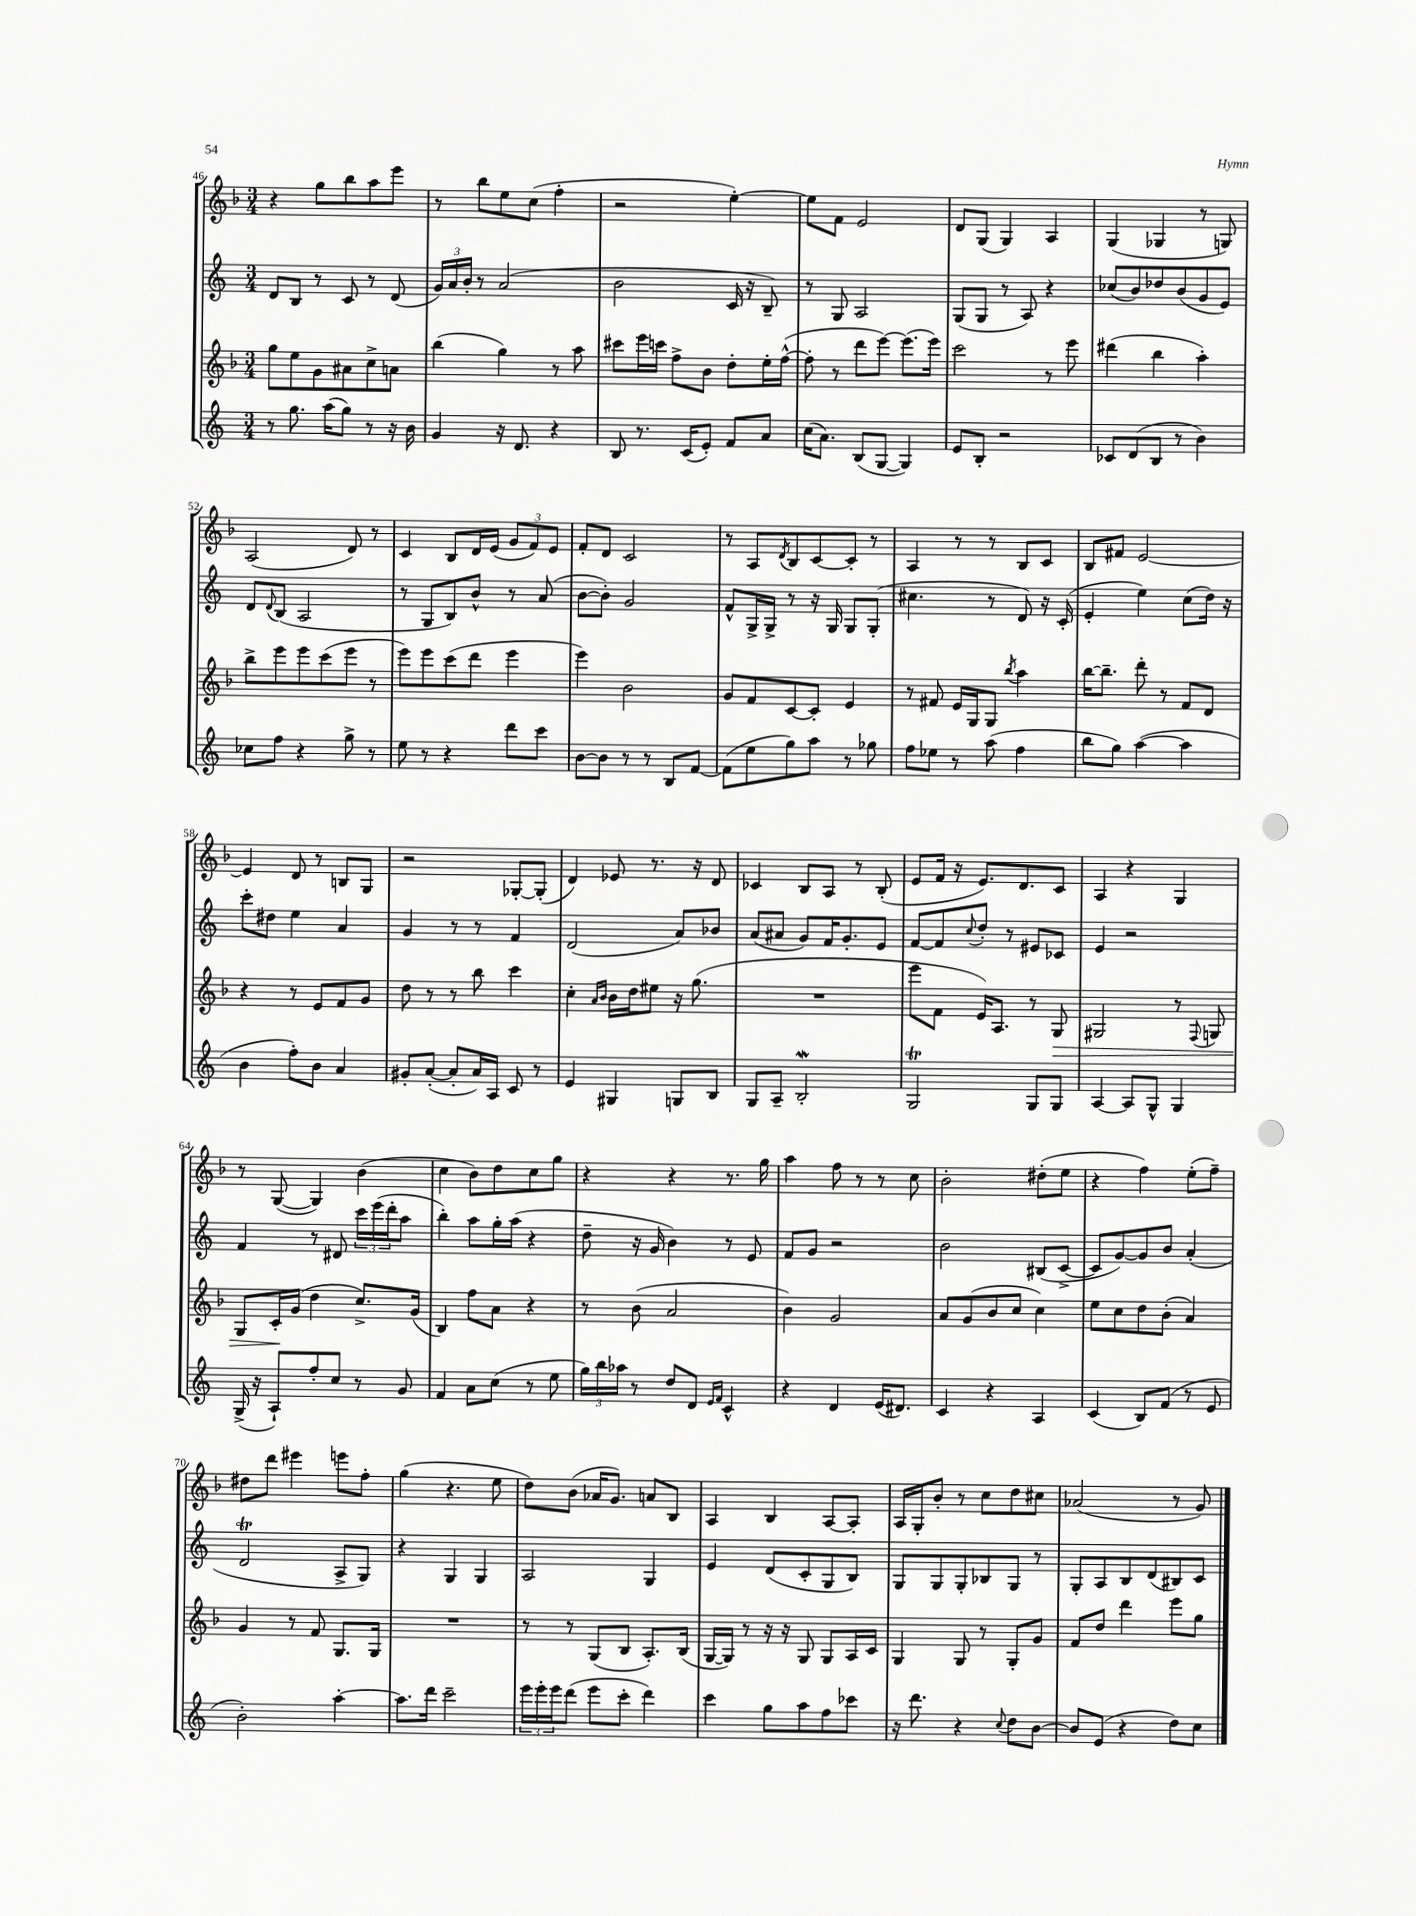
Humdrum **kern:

**kern	**kern	**kern	**kern
*staff4	*staff3	*staff2	*staff1
*clefG2	*clefG2	*clefG2	*clefG2
*k[]	*k[b-]	*k[]	*k[b-]
*M3/4	*M3/4	*M3/4	*M3/4
8r	8gg\L	8d/L	4r
8.gg\	8ee\	8B/J	.
.	8g\	8r	8gg\L
(16aa\LK	.	.	.
8gg\J)	8a#\	8c/	8bb-\
8r	8cc^\	8r	8aa\
16r	8a\J	(8d/	8eee\J
16b\	.	.	.
=	=	=	=
4g/	(4bb-\	24g/LL)	8r
.	.	24a/	.
.	.	24b'/JJ	.
.	.	8r	8bb-\L
16r	4gg\)	(2a/	8ee\
8.d/	.	.	.
.	.	.	(8cc\J
4r	8r	.	4ff'\
.	8aa\	.	.
=	=	=	=
8B/	8ccc#\L	2b\	2r
8.r	16eee\L	.	.
.	16ccc\JJ	.	.
.	8ff^\L	.	.
(16c/LK	.	.	.
8e'/J)	8b-\J	.	.
8f/L	8dd'\L	16c/	[4ee'\)
.	.	16r	.
8a/J	16ee'\L	8B~/)	.
.	([16ff^^\JJ	.	.
=	=	=	=
(16cc\LK	8ff'\]	8r	8ee\]L
8.a\J)	.	.	.
.	8r	8G/	8f\J
(8B/L	8ddd\L	2A/	2e/
[8G/J	[8eee\J)	.	.
4G/])	(8.eee\]L	.	.
.	16eee\Jk)	.	.
=	=	=	=
8e/L	2ccc\	(8G/L	8d/L
8B'/J	.	8G/J	(8G/J
2r	.	8r	4G/)
.	.	8A/)	.
.	8r	4r	4A/
.	8eee\	.	.
=	=	=	=
8c-/L	(4ddd#\	(8cc-/L	(4G/
(8d/	.	8b/)	.
8B/J	4bb-\	8dd-/	4G-/
8r	.	(8b/	.
4b\)	4aa'\)	8g/	8r
.	.	8e/J)	8G/)
=	=	=	=
8cc-\L	8bb-^\L	8d/L	(2A/
.	.	8qqd/	.
8ff\J	8eee\	(8B/J	.
4r	8eee\	2A/	.
.	(8ccc\	.	.
8gg^\	8eee\J	.	8d/)
8r	8r	.	8r
=	=	=	=
8ee\	8eee\L)	8r	4c/
8r	8eee\	8G/L	.
4r	(8ccc\	8B/)	8B-/L
.	8ddd\J	8b^^/J	16d/L
.	.	.	(16e/JJ
8ddd\L	4eee\	8r	12g/L
.	.	.	12f/)
8ccc\J	.	(8a/	.
.	.	.	12e/J
=	=	=	=
[8b\L	4eee\)	[8b\L	8f'/L
8b\]J	.	8b'\]J)	8d/J
8r	2b-\	2g/	2c/
8r	.	.	.
8B/L	.	.	.
[8f/J	.	.	.
=	=	=	=
(8f\]L	8g/L	8f^^/L	8r
8ee\	8f/	16G^/L	8A/L
.	.	16G^/JJ	.
.	.	.	8qd/
8gg\)	[8c/	8r	8B-/
8aa\J	8c'/]J	16r	[8c/
.	.	16G/	.
8r	4e/	8G/L	8c'/]J
8gg-\	.	(8G'/J	8r
=	=	=	=
8ff\L	8r	4.cc#\	4A/
8ee-\J	8f#/	.	.
8r	16e/LL	.	8r
.	16G/J	.	.
(8aa\	8G/J	8r	8r
.	8qbb-/	.	.
4ff\	4aa\	8d/)	8B-/L
.	.	16r	8c/J
.	.	(16c'/	.
=	=	=	=
8bb\L	[16bb-\LK	4e'/	8B-/L
.	8.bb-~\]J	.	.
8gg\J)	.	.	8f#/J
([4aa\	8ddd'\	4ee\)	[2e/
.	8r	.	.
4aa\]	8f/L	(8cc\L	.
.	8d/J	16dd\Jk)	.
.	.	16r	.
=	=	=	=
4b\	4r	8ccc'\L	4e/]
.	.	8dd#\J	.
8ff'\L)	8r	4ee\	8d/
8b\J	8e/L	.	8r
4a/	8f/	4a/	8B/L
.	8g/J	.	8G/J
=	=	=	=
8g#'/L	8dd\	4g/	2r
([8a'/J	8r	.	.
8a'/]L	8r	8r	.
16a/L)	8bb-\	8r	.
16A/JJ	.	.	.
8c/	4ccc\	4f/	[8G-'/L
8r	.	.	(8G-'/]J
=	=	=	=
4e/	4cc'\	(2d/	4d/)
.	16qqa/LL	.	.
.	16qqb-/JJ	.	.
4G#/	16b-\LL	.	8e-/
.	16dd\J	.	.
.	8ee#\J	.	8.r
8G/L	16r	8a/L)	.
.	(8.gg\	.	16r
8B/J	.	8b-/J	8d/
=	=	=	=
8G/L	2.r	(8a/L	4c-/
8A~/J	.	8a#/J	.
2B'/	.	8g/L)	8B-/L
.	.	16f/K	8A/J
.	.	8.g'/	.
.	.	.	8r
.	.	8e/J	(8B-'/
=	=	=	=
2G/	8eee\L	[8f/L	8e/L
.	8f\J	8f/]	16f/Jk
.	.	.	16r
.	.	8qqcc/	.
.	16e/LK)	8dd'/J	8.e/L)
.	8.A/J	.	.
.	.	8r	.
.	.	.	8.d/
8G/L	8r	8e#/L	.
8G/J	8G/	8c-/J	8c/J
=	=	=	=
[4A/	2G#/	4e/	4A/
8A/]L	.	2r	4r
8G^^/J	.	.	.
4G/	8r	.	4G/
.	8qqF/	.	.
.	8G/	.	.
=	=	=	=
(16G^/	8G/L	4f/	8r
16r	.	.	.
8A`/L)	16c'/L	.	([8G/
.	(16g/JJ	.	.
8ff'/	4dd\	8r	4G/])
8cc/J	.	8d#/	.
8r	8.cc^/L)	24ccc\LL	(4b-\
.	.	(24eee\	.
.	.	24ddd'\J	.
8g/	.	8aa\J	.
.	(16g/Jk	.	.
=	=	=	=
4f/	4B-/)	4bb'\)	4cc\
8a\L	8ff\L	8aa\L	8b-\L)
(8cc\J	8a\J	16gg'\L	8dd\
.	.	(16aa\JJ	.
8r	4r	4r	8cc\
8ee\	.	.	8gg\J
=	=	=	=
24gg\LL)	8r	8dd~\	4r
24bb\	.	.	.
24aa-\JJ	.	.	.
8r	(8b-\	16r	.
.	.	16g/	.
8dd/L	2a/	4b\)	4r
8d/J	.	.	.
16qqe/LL	.	.	.
16qqf/JJ	.	.	.
4c^^/	.	8r	8.r
.	.	8e/	.
.	.	.	16gg\
=	=	=	=
4r	4b-\)	8f/L	4aa\
.	.	8g/J	.
4d/	2g/	2r	8ff\
.	.	.	8r
(16e/LK	.	.	8r
8.d#/J)	.	.	.
.	.	.	8cc\
=	=	=	=
4c/	8a/L	2b\	2b-'\
.	(8g/	.	.
4r	8b-/	.	.
.	8cc/J	.	.
4A/	4cc\)	(8B#/L	(8dd#'\L
.	.	[8c^/J	8ee\J
=	=	=	=
(4c/	8ee\L	8c/]L	4r
.	8cc\	[8g/)	.
8B/L)	8dd\	8g/]	4ff\)
(8f/J	(8b-'\J	8b/J	.
8r	4a/)	(4a'/	(8ee'\L
8e/	.	.	8ff~\J)
=	=	=	=
2b'\)	4g/	2d/	8dd#\L
.	.	.	8ddd\J
.	8r	.	4eee#\
.	8f/	.	.
[4aa'\	8.G/L	8A^/L	8eee\L
.	.	8G/J)	8ff'\J
.	16G/Jk	.	.
=	=	=	=
8.aa\]L	2.r	4r	(4gg\
16ddd\Jk	.	.	.
2ccc~\	.	4G/	4.r
.	.	4G/	.
.	.	.	8ee\
=	=	=	=
24eee\LL	8r	2A/	8dd\L)
24eee'\	.	.	.
24eee\J	.	.	.
(8ddd\J	8r	.	(8b-\J
8eee\L	(8G/L	.	16a-/LK
.	.	.	8.g/J)
8ccc'\J	8B-/J	.	.
4ddd\)	8.A'/L)	4G/	8a/L
.	.	.	8B-/J
.	(16B-/Jk	.	.
=	=	=	=
4ccc\	[16G/LL	4e/	4A/
.	16G/]JJ)	.	.
.	8r	.	.
8gg\L	16r	(8d/L	4B-/
.	16r	.	.
8aa\	8G/	8c'/	.
8ff\	8G/L	8G/	[8A/L
8ccc-\J	16A/L	8B/J)	8A'/]J
.	16c/JJ	.	.
=	=	=	=
16r	4G/	8G/L	16A/LL
8.ddd\	.	.	16G'/J
.	.	8G/	8b-'/J
4r	8G/	8G'/	8r
.	8r	8B-/	8cc\L
8qqcc/	.	.	.
8dd\L	8G'/L	8G/J	8dd\
[8b\J	8g/J	8r	8cc#\J
=	=	=	=
8b/]L	8f/L	8G'/L	(2a-/
(8e/J	8dd/J	8A/	.
4r	4ddd\	8B/	.
.	.	(8d/	.
8dd\L)	8eee\L	8B#/)	8r
8cc\J	8gg\J	8c/J	8g/)
==	==	==	==
*-	*-	*-	*-
